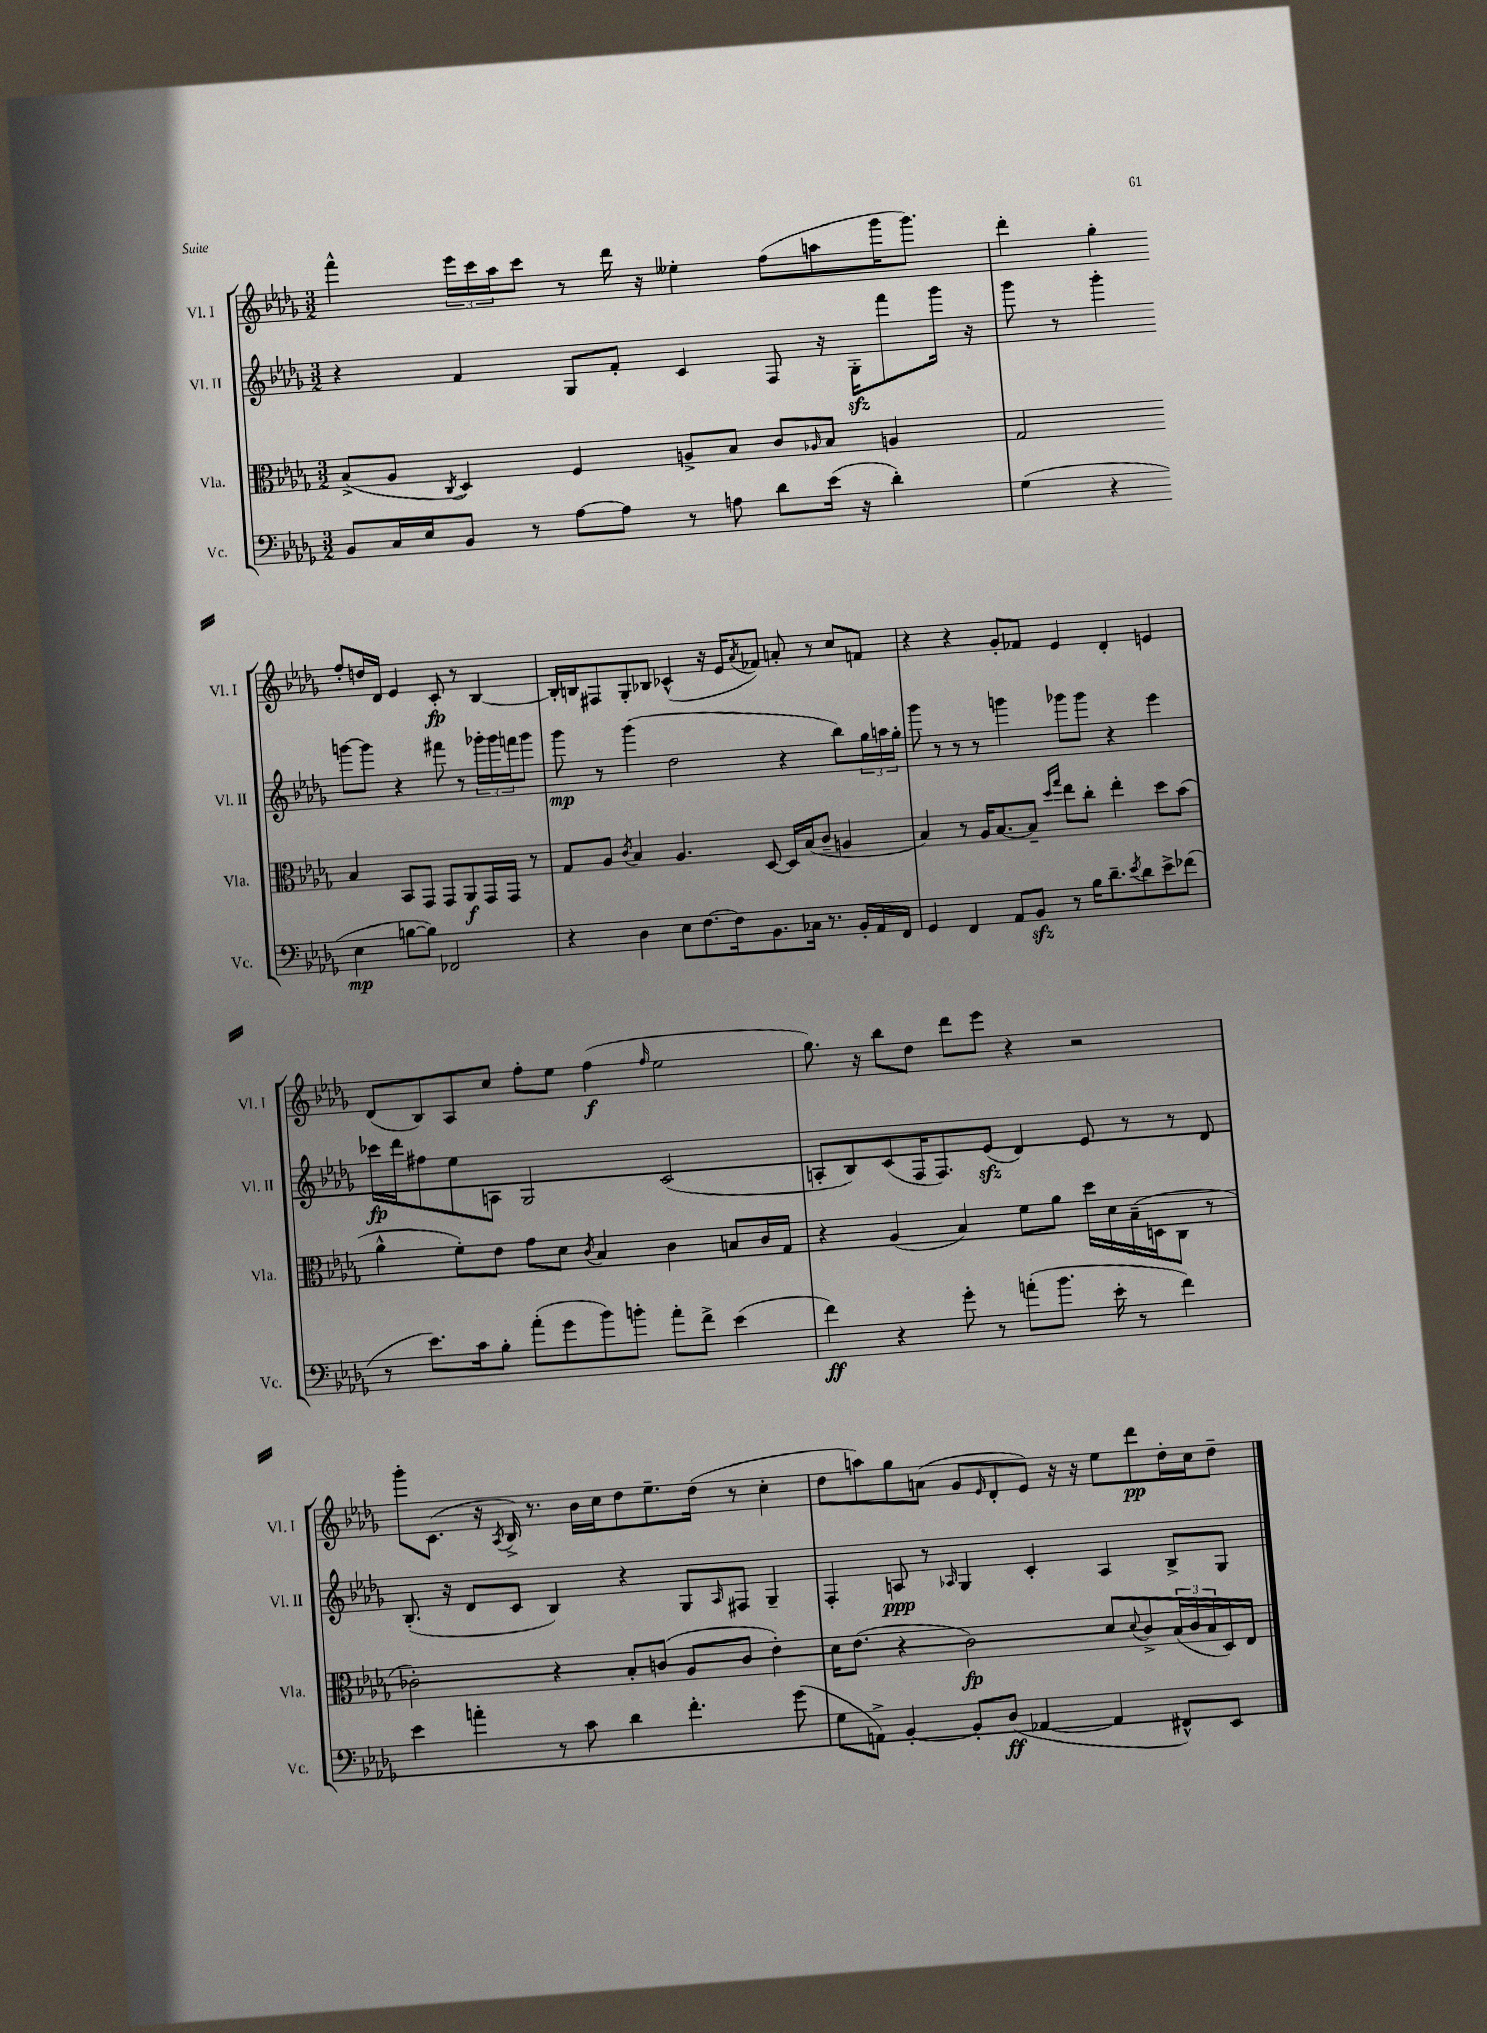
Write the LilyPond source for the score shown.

<<
\new StaffGroup <<
\new Staff = "s0" \with { instrumentName = "Vl. I" shortInstrumentName = "Vl. I" } {
    \clef treble \key des \major \numericTimeSignature \time 3/2
    f'''4-^ \tuplet 3/2 { ees'''16 c'''16 aes''16 } c'''8 r8 des'''16 r16 eeses''4-. f''8( a''8 ges'''16 ges'''8.) |
    des'''4-. ges''4-. f''8-. d''16 des'16 ees'4 c'8-.\fp r8 bes4~ |
    bes16-. b16 fis8 ges8-. bes8 ces'4-^( r16 ees'16 \acciaccatura { aes'8 } fes'8) a'8-. r8 c''8 f'8 |
    r4 r4 ges'8-. fes'8 ees'4 des'4-. e'4 |
    des'8( bes8) aes8 c''8 f''8-. ees''8 f''4\f( \grace { f''16 } ees''2 |
    ges''8.) r16 bes''8 des''8 des'''8 ees'''8 r4 r2 |
    ges'''8-. c'8.( r16 \acciaccatura { aes8 } bes16->) r8. bes'16 c''16 des''8 ees''8.-- des''16( r8 c''4-. |
    des''8 a''8) ges''8 a'8( ges'8 \grace { ees'16 } des'8-. ees'8) r16 r16 ees''8 des'''8\pp des''16-. c''16 des''8-- \bar "|." |
}
\new Staff = "s1" \with { instrumentName = "Vl. II" shortInstrumentName = "Vl. II" } {
    \clef treble \key des \major \numericTimeSignature \time 3/2
    r4 f'4 ges8 f'8-. c'4 f8 r16 ges16-.\sfz f'''8 ges'''16 r16 |
    ges'''8 r8 ges'''4-. g'''8~ g'''8 r4 fis'''8 r8 \tuplet 3/2 { ges'''16-. ges'''16 f'''16 } ges'''8 |
    ges'''8\mp r8 ges'''4( des''2 r4 bes''8) \tuplet 3/2 { ges''16 a''16 ges''16-. } |
    ges'''8 r8 r8 r8 g'''4 ges'''8 ges'''8 r4 ees'''4 |
    ces'''16\fp des'''16 fis''8 ees''8 a8 ges2 c'2( |
    a8-. bes8) c'8( f16 f8.) ees'8\sfz( des'4) ees'8 r8 r8 des'8 |
    bes8.-.( r16 des'8 c'8 bes4) r4 ges8 \grace { aes16 } fis8 ges4-- |
    f4-. a8\ppp r8 \grace { aes16 } ges4 c'4-. aes4 bes8-> ges8 \bar "|." |
}
\new Staff = "s2" \with { instrumentName = "Vla." shortInstrumentName = "Vla." } {
    \clef alto \key des \major \numericTimeSignature \time 3/2
    bes8->( aes8 \acciaccatura { c8 } des4) f4 a8-> bes8 c'8 \grace { aes16 } bes8 a4 |
    ges2 bes4 bes,8 ges,8 ges,8 aes,8\f ges,16 ges,16 r8 |
    ges8 aes8 \acciaccatura { c'8 } bes4 aes4. des8~ des16 bes16( c'8-- a4 |
    bes4) r8 aes16 bes8.~ bes8-- \grace { des''16 ges''16 } ees''8 c''8-. ees''4-. des''8 bes'8( |
    aes'4-^ f'8-.) ees'8 ges'8 des'8 \acciaccatura { c'8 } bes4 c'4 b8 c'16 ges16 |
    r4 aes4( bes4) f'8 aes'8 des''16 des'16 bes16--( d16 c8 r8 |
    ces'2-.) r4 bes8-. c'8( aes8 c'8 ees'4-.) |
    des'16 ees'8.( r4 c'2\fp) des'8 \appoggiatura { des'8 } c'8-> \tuplet 3/2 { bes16( c'16 bes16 } des16) ees16 \bar "|." |
}
\new Staff = "s3" \with { instrumentName = "Vc." shortInstrumentName = "Vc." } {
    \clef bass \key des \major \numericTimeSignature \time 3/2
    bes,8 c16 ees16 bes,8 r8 aes8~ aes8 r8 a8 des'8 ees'16( r16 des'4-.) |
    ges4( r4 ees4\mp b8~ b8) fes,2 |
    r4 des4 ees8 f8.~ f16 bes,8. ces16 r8. bes,16-. aes,16 f,16 |
    ges,4 f,4 aes,8 bes,8\sfz r8 bes16 des'8.-- \acciaccatura { ees'8 } des'8 ees'8-> fes'8( |
    r8 ees'8.) c'16 bes8-. aes'8-.( ges'8 bes'8) b'8-. aes'8-. f'8-> ees'4( |
    f'4\ff) r4 ges'8-. r8 a'8-.( bes'8. ees'16-. r8 f'4) |
    ees'4 a'4-. r8 c'8 des'4 f'4.-. ges'8( |
    ges8 a,8->) bes,4~-. bes,8-. des8\ff( aes,4~ aes,4 fis,8-^) ees,8 \bar "|." |
}
>>
>>
\layout { \context { \Score \remove "Bar_number_engraver" } }
